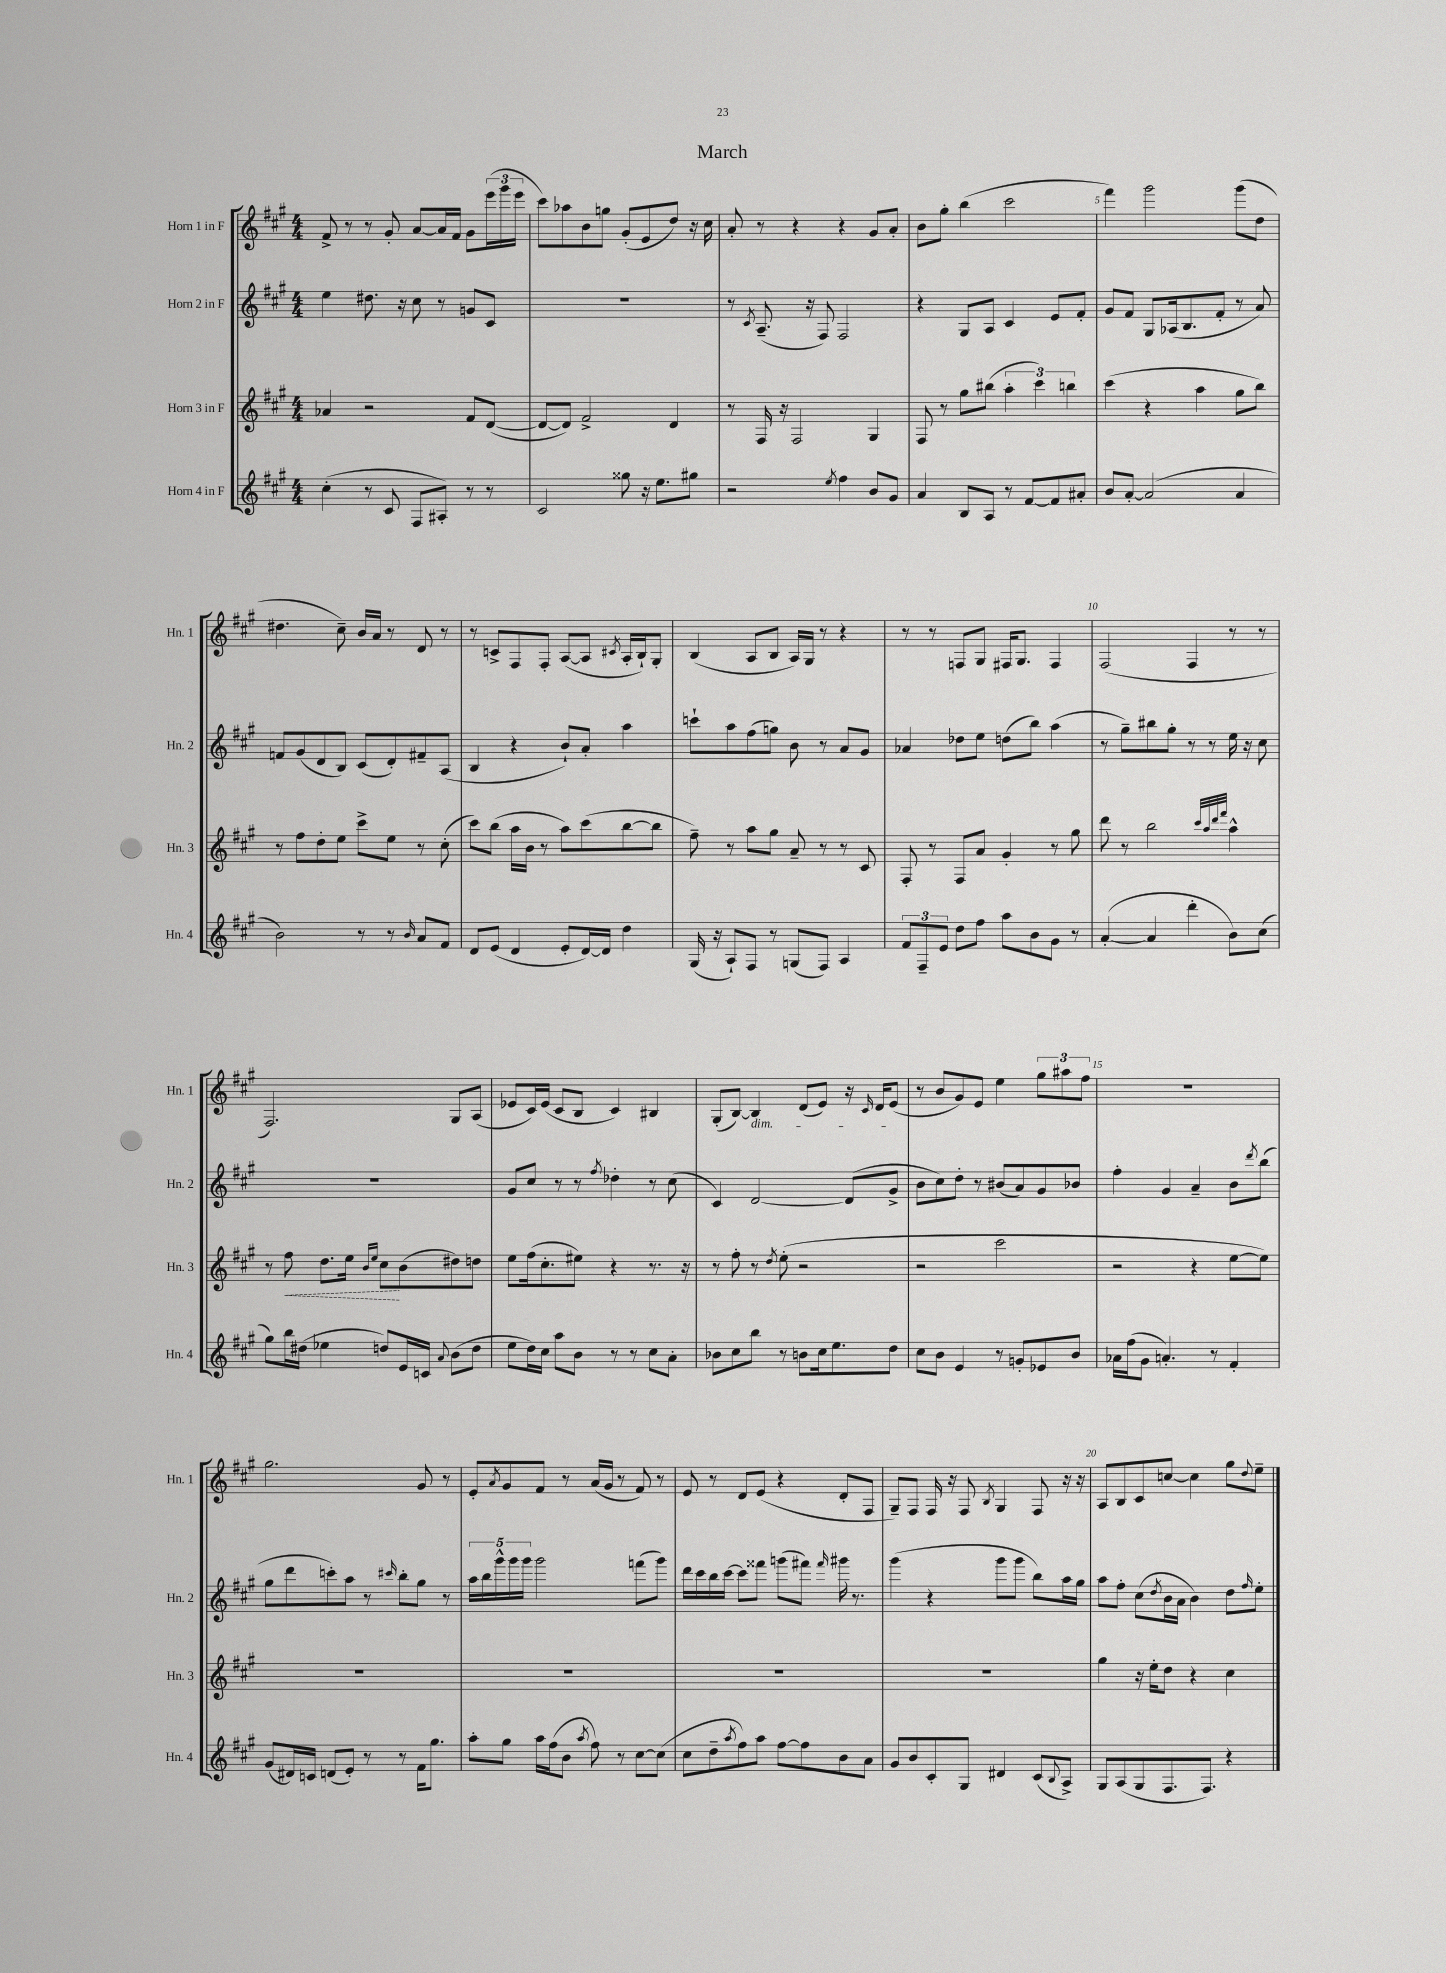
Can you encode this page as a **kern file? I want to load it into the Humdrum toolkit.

**kern	**kern	**kern	**kern
*staff4	*staff3	*staff2	*staff1
*clefG2	*clefG2	*clefG2	*clefG2
*k[f#c#g#]	*k[f#c#g#]	*k[f#c#g#]	*k[f#c#g#]
*M4/4	*M4/4	*M4/4	*M4/4
(4cc#'\	4a-/	4ee\	8f#^/
.	.	.	8r
8r	2r	8.dd#\	8r
8c#/	.	.	8g#'/
.	.	16r	.
8F#/L	.	8cc#\	[8a/L
8A#'/J)	.	8r	16a/]L
.	.	.	16f#/JJ
8r	8f#/L	8g/L	8g#\L
8r	([8d/J	8c#/J	(24eee\L
.	.	.	24ggg#\
.	.	.	24eee\JJ
=	=	=	=
2c#/	8d/_L	1r	8ccc#\L)
.	8d/]J)	.	8aa-\
.	2f#^/	.	8b\
.	.	.	8gg\J
8gg##\	.	.	(8g#'/L
16r	.	.	8e/
8.ee\L	.	.	.
.	4d/	.	8dd/J)
8gg#\J	.	.	16r
.	.	.	16cc#\
=	=	=	=
2r	8r	8r	8a'/
.	.	8qc#/	.
.	16F#/	(8.A~/	8r
.	16r	.	.
.	2F#/	.	4r
.	.	16r	.
.	.	8F#/)	.
8qee/	.	.	.
4ff#\	.	2F#/	4r
8b/L	4G#/	.	8g#/L
8g#/J	.	.	8a'/J
=	=	=	=
4a/	8F#/	4r	8b\L
.	8r	.	8gg#'\J
8B/L	8gg#\L	8G#/L	(4bb\
8A/J	(8bb#\J	8A/J	.
8r	6aa'\	4c#/	2ccc#\
[8f#/L	.	.	.
.	6ccc#\)	.	.
8f#/]	.	8e/L	.
.	6bb\	.	.
8a#'/J	.	8f#'/J	.
=	=	=	=
8b/L	(4ccc#\	8g#/L	4fff#\)
[8a'/J	.	8f#/J	.
(2a/]	4r	8G#/L	2ggg#\
.	.	(16A-/k	.
.	.	8.B/	.
.	4aa\	.	.
.	.	8f#'/J	.
4a/	8gg#\L	8r	(8ggg#\L
.	8bb\J)	8a/)	8dd\J
=	=	=	=
2b\)	8r	8f/L	4.dd#\
.	8ff#\L	(8g#/	.
.	8dd'\	8d/	.
.	8ee\J	8B/J)	8cc#~\)
8r	8ccc#^\L	(8c#/L	16b/LL
.	.	.	16a/JJ
8r	8ee\J	8d'/)	8r
16qqb/	.	.	.
8a/L	8r	8f#~/	8d/
8f#/J	(8cc#'\	(8A/J	8r
=	=	=	=
8d/L	8ccc#\L)	4B/	8r
(8e/J	(8bb\J	.	8c^/L
4d/	16aa\LL	4r	8F#/
.	16b\JJ	.	.
.	8r	.	8F#'/J
8e'/L	8aa\L)	8b`/L)	([8A/L
[16d/L)	(8ccc#\	8a'/J	8A/]J
16d/]JJ	.	.	.
.	.	.	8qc#/
4dd\	[8bb\	4aa\	16A'/LL
.	.	.	16B`/J)
.	8bb\]J	.	8G#'/J
=	=	=	=
(16G#/	8ff#~\)	8ccc`\L	(4B/
16r	.	.	.
8A`/L)	8r	8aa\	.
8F#/J	8aa\L	(8ff#\	8A/L
8r	8gg#\J	8gg\J)	8B/J
(8G/L	8a~/	8b\	16A/LL)
.	.	.	16G#/JJ
8F#/J)	8r	8r	8r
4A/	8r	8a/L	4r
.	8c#/	8g#/J	.
=	=	=	=
12f#/L	8F#'/	4a-/	8r
12F#~/	.	.	.
.	8r	.	8r
12e/J	.	.	.
8dd\L	8F#/L	8dd-\L	8F/L
8ff#\J	8a/J	8ee\J	8G#/J
8aa\L	4g#'/	(8dd\L	16F#/LK
.	.	.	8.G#/J
8b\	.	8bb\J)	.
8g#\J	8r	(4aa\	4F#/
8r	8gg#\	.	.
=	=	=	=
([4a'/	8ddd\	8r	(2F#/
.	8r	8gg#~\L)	.
4a/]	2bb\	8bb#\	.
.	.	8gg#'\J	.
4ddd'\	.	8r	4F#/
.	.	8r	.
.	32qqccc#/LLL	.	.
.	32qqaa/	.	.
.	32qqddd/	.	.
.	32qqfff#/JJJ	.	.
8b\L)	4aa^^\	16ee\	8r
.	.	16r	.
(8cc#\J	.	8cc#\	8r
=	=	=	=
8gg#\L)	8r	1r	2.F#/)
16bb\L	8ff#\	.	.
(16dd#\JJ	.	.	.
4ee-\	8.dd\L	.	.
.	16ee\Jk	.	.
.	16qqb/LL	.	.
.	16qqee/JJ	.	.
8dd/L)	8cc#\L	.	.
16e/L	(8b\	.	.
16c/JJ	.	.	.
8qqa/	.	.	.
(8b\L	8dd#\)	.	8G#/L
8dd\J	8dd\J	.	(8A/J
=	=	=	=
8ee\L	8ee\L	8g#/L	8e-/L
16dd\L)	(16ff#\k	8cc#/J	16c#/L)
16cc#\JJ	8.cc#'\	.	(16e-/JJ
8aa\L	.	8r	8c#/L
8b\J	8ee#\J)	8r	8B/J
.	.	8qff#/	.
8r	4r	4dd-'\	4c#/)
8r	.	.	.
8cc#\L	8.r	8r	4B#/
8a'\J	.	(8cc#\	.
.	16r	.	.
=	=	=	=
8b-\L	8r	4c#/)	(8G#'/L
8cc#\	8ff#'\	.	[8B/J)
8bb\J	8r	[2d/	4B/]
.	8qdd/	.	.
8r	(8ee'\	.	.
8b\L	2r	.	(8d/L
16cc#\k	.	.	8e/J)
8.ee\	.	.	.
.	.	(8d/]L	16r
.	.	.	16qqc#/
.	.	.	16d/LK
8dd\J	.	8g#^/J	(8e/J
=	=	=	=
8cc#\L	2r	8b\L	8r
8b\J	.	8cc#\)	8b/L
4e/	.	8dd'\J	8g#/)
.	.	8r	8e/J
8r	2ccc#\	(8b#/L	4ee\
8g'/L	.	8a/)	.
8e-/	.	8g#/	12gg#\L
.	.	.	12aa#\
8b/J	.	8b-/J	.
.	.	.	12ff#\J
=	=	=	=
16a-\LL	2r	4ff#'\	1r
(16ff#\J	.	.	.
8g#\J	.	.	.
4.a'/)	.	4g#/	.
.	4r	4a~/	.
8r	.	.	.
4f#'/	[8ee\L	8b\L	.
.	.	8qddd/	.
.	8ee\]J)	(8bb\J	.
=	=	=	=
(8g#/L	1r	8gg#\L	2.gg#\
16d#/L)	.	8ddd\	.
16c/JJ	.	.	.
(8d/L	.	8ccc'\)	.
8e'/J)	.	8aa\J	.
8r	.	8r	.
.	.	16qqccc#/	.
8r	.	8bb'\L	.
16f#\LK	.	8gg#\J	8g#/
8.gg#\J	.	.	.
.	.	8r	8r
=	=	=	=
8aa'\L	1r	20aa\LL	8e'/L
.	.	20bb\	.
.	.	20ggg#^^\	.
.	.	.	8qa/
8gg#\J	.	.	8g#/
.	.	20ggg#\	.
.	.	20ggg#\JJ	.
16aa\LL	.	2ggg#\	8f#/J
(16ff#\J	.	.	.
8b\J	.	.	8r
8qaa/	.	.	.
8ff#\)	.	.	(16a/LL
.	.	.	16g#/JJ
8r	.	.	8r
[8cc#\L	.	(8fff\L	8f#/)
(8cc#\]J	.	8ggg#\J)	8r
=	=	=	=
8cc#\L	1r	16ddd\LL	8e/
.	.	16ccc#\	.
8dd~\	.	16bb\	8r
.	.	[16ccc#\JJ	.
8qaa/	.	.	.
8ff#\)	.	8ccc#\]L	8d/L
8aa\J	.	8fff##\J	(8e/J
[8ff#\L	.	(8ggg\L	4r
8ff#\]	.	8fff#\J)	.
.	.	16qqfff#/	.
8b\	.	16ggg#\	8d'/L
.	.	8.r	.
8a\J	.	.	8F#/J
=	=	=	=
8g#/L	1r	(4ggg#\	8G#~/L)
8b/	.	.	8F#/J
8c#'/	.	4r	16F#/
.	.	.	16r
8G#/J	.	.	8F#/
.	.	.	8qB/
4d#/	.	8ggg#\L	4G#/
.	.	8ggg#\J	.
(8c#/L	.	8bb\L)	8F#/
8qqB/	.	.	.
8A^/J)	.	16aa\L	16r
.	.	16gg#\JJ	16r
=	=	=	=
8G#/L	4gg#\	8aa\L	8A/L
(8A/	.	8ff#'\J	8B/
8G#/	16r	(8cc#\L	8c#/
.	16ee'\LK	.	.
.	.	8qdd/	.
8.F#/	8dd\J	16b\L	[8cc/J
.	.	16a\JJ	.
.	4r	4b\)	4cc\]
8.F#/J)	.	.	.
4r	4cc#\	8dd\L	8gg#\L
.	.	16qqff#/	8qqdd/
.	.	8ee'\J	8ee~\J
==	==	==	==
*-	*-	*-	*-
